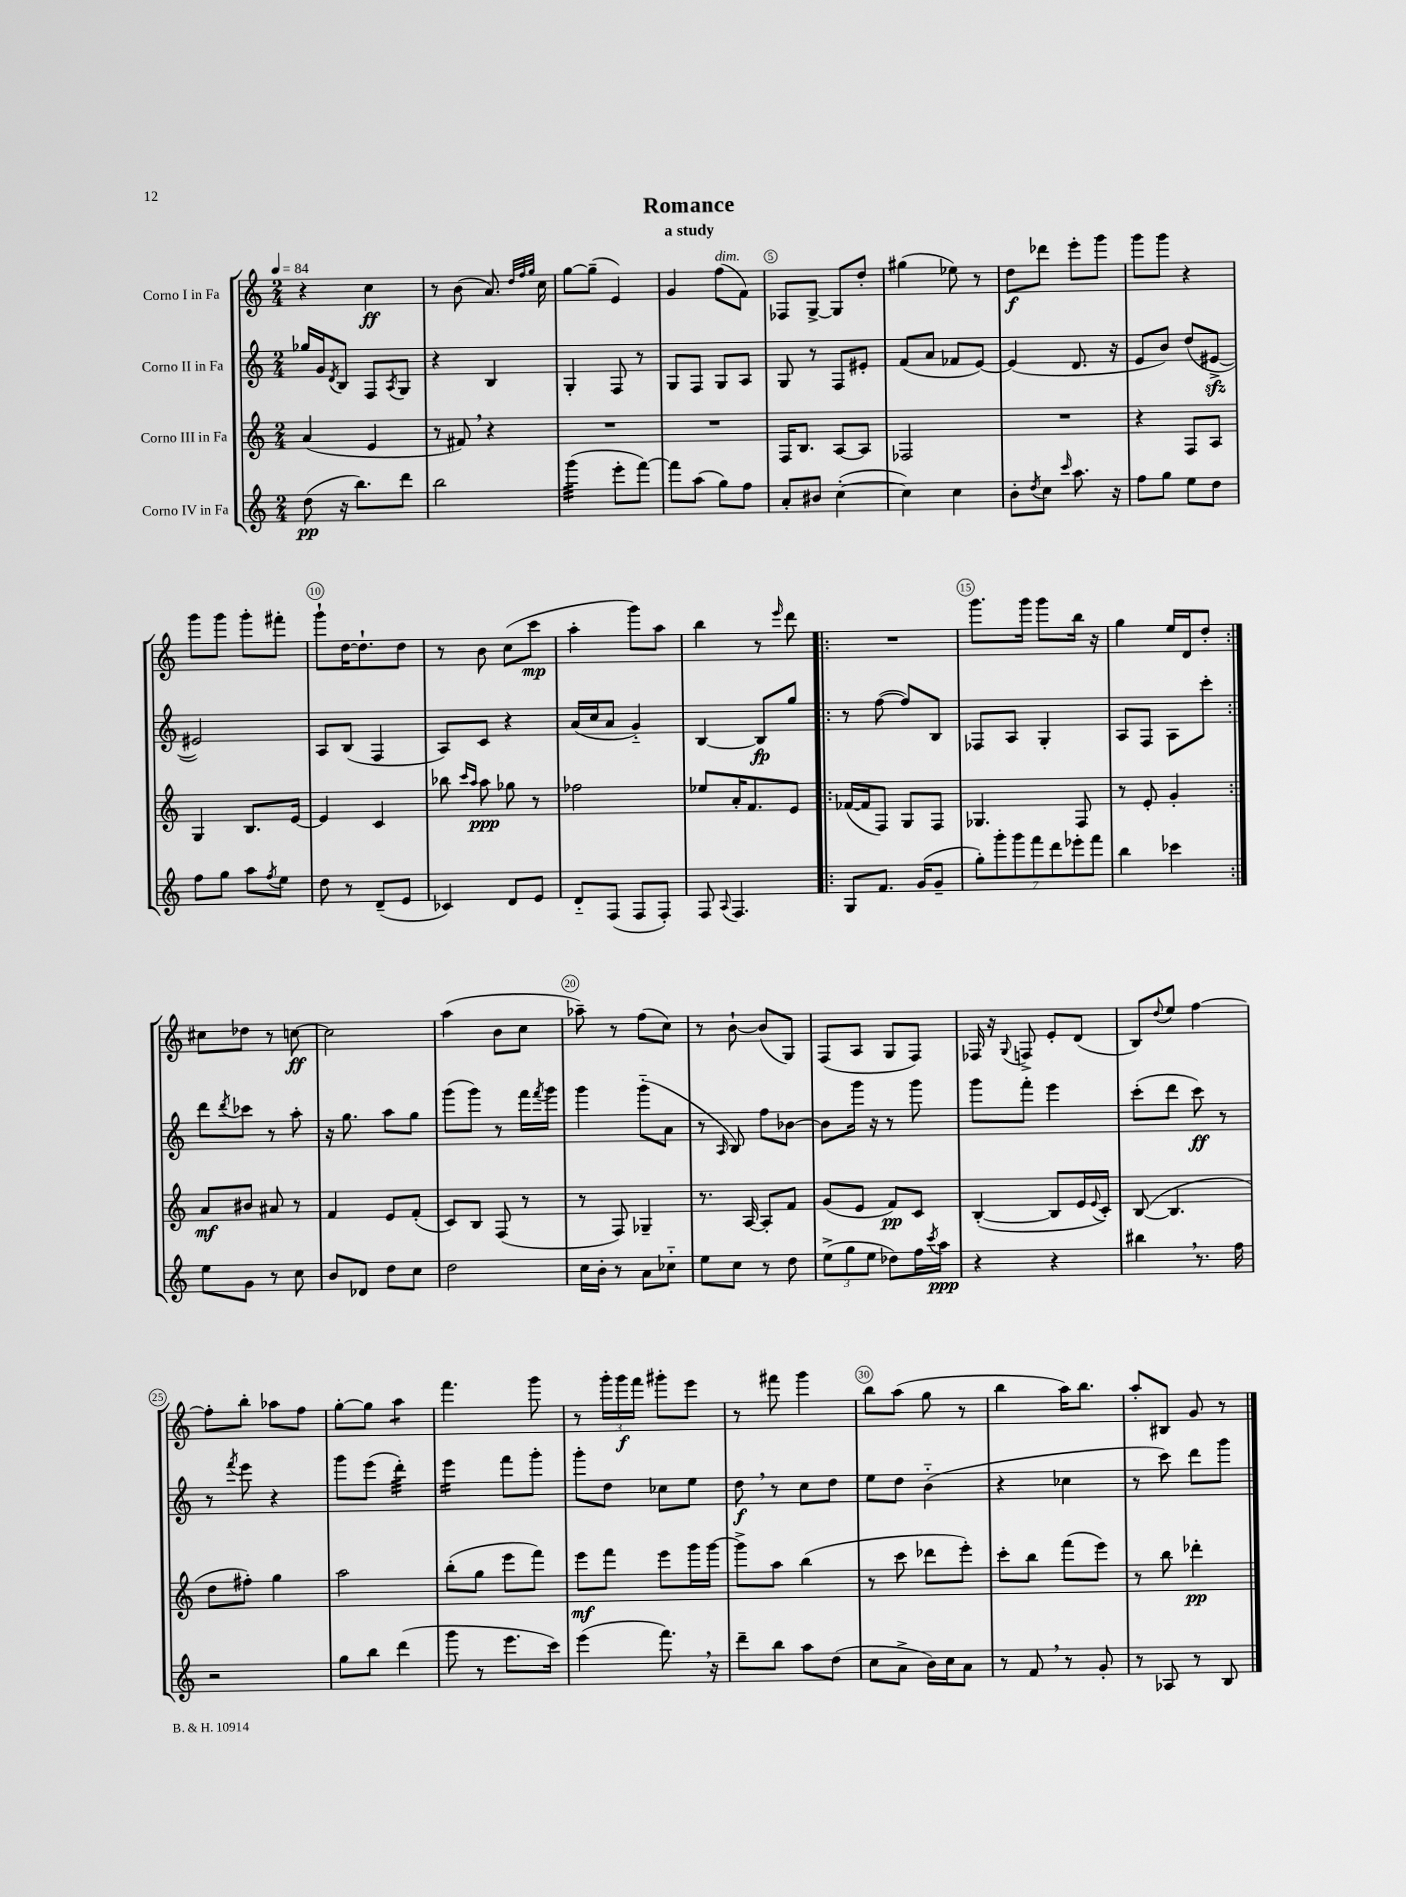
\header { title = "Romance" subtitle = "a study" }
<<
\new StaffGroup <<
\new Staff = "s0" \with { instrumentName = "Corno I in Fa" } {
    \clef treble \key c \major \numericTimeSignature \time 2/4 \tempo 4 = 84
    r4 c''4\ff |
    r8 b'8( a'8.) \grace { d''32 f''32 g''32 } c''16 |
    g''8~ g''8--( e'4) |
    g'4 f''8^\markup { \italic "dim." }( f'8) |
    fes8 g8~-> g8 d''8-. |
    gis''4( ees''8) r8 |
    d''8\f des'''8 e'''8-. g'''8 |
    g'''8 g'''8 r4 |
    g'''8 g'''8 g'''8-. fis'''8-. |
    g'''8-! d''16~ d''8.-! d''8 |
    r8 b'8 c''8( c'''8\mp |
    a''4-. g'''8) a''8 |
    b''4 r8 \grace { e'''16 } d'''8 |
    \repeat volta 2 { R2 |
    g'''8. g'''16 g'''8 b''16 r16 |
    g''4 e''16 d'16 d''8-. | }
    cis''8 des''8 r8 c''8~\ff |
    c''2 |
    a''4( b'8 c''8 |
    aes''8--) r8 f''8( c''8) |
    r8 b'8~-! b'8( g8) |
    f8( a8 g8 f8) |
    fes16 r16 \appoggiatura { g8 } f8-> e'8-. d'8( |
    b8) \appoggiatura { d''8 } e''8 f''4~ |
    f''8-. b''8-. aes''8 f''8 |
    g''8~-. g''8 a''4:8 |
    f'''4. g'''8 |
    r8 \tuplet 3/2 { g'''16-. g'''16\f f'''16 } gis'''8-. e'''8 |
    r8 fis'''8 g'''4 |
    b''8 a''8( g''8 r8 |
    b''4 a''16) b''8. |
    a''8-. bis8 g'8 r8 \bar "|." |
}
\new Staff = "s1" \with { instrumentName = "Corno II in Fa" } {
    \clef treble \key c \major \numericTimeSignature \time 2/4
    ges''16 g'16 \acciaccatura { d'8 } b8 f8 \acciaccatura { a8 } g8 |
    r4 b4 |
    g4-. f8 r8 |
    g8 f8 g8 a8 |
    g8 r8 f8 eis'8-. |
    f'8( a'8 fes'8 e'8~) |
    e'4( d'8. r16 |
    e'8 b'8) d''8( eis'8~->\sfz |
    eis'2) |
    a8 b8( f4 |
    a8) c'8 r4 |
    a'16( c''16 a'8 g'4-_) |
    b4~ b8\fp g''8 |
    \repeat volta 2 { r8 f''8~( f''8) b8 |
    fes8 a8 g4-. |
    a8 f8 a8 c'''8-. | }
    d'''8 \acciaccatura { d'''8 } ces'''8 r8 a''8-. |
    r16 g''8. a''8 g''8 |
    g'''8( g'''8) r8 f'''16 \acciaccatura { f'''8 } g'''16 |
    g'''4 g'''8-_( a'8 |
    r8 \grace { a16 } b8) f''8 bes'8~ |
    bes'8 g'''16 r16 r8 g'''8 |
    g'''8 f'''8-. e'''4 |
    c'''8-.( d'''8 c'''8\ff) r8 |
    r8 \acciaccatura { f'''8 } e'''8 r4 |
    g'''8 e'''8( d'''4:32-.) |
    e'''4:16 f'''8 g'''8-. |
    g'''8-. d''8 ces''8 e''8 |
    d''8\f \breathe r8 c''8 d''8 |
    e''8 d''8 b'4-_( |
    r4 ces''4 |
    r8 c'''8) d'''8 g'''8 \bar "|." |
}
\new Staff = "s2" \with { instrumentName = "Corno III in Fa" } {
    \clef treble \key c \major \numericTimeSignature \time 2/4
    a'4( e'4 |
    r8 fis'8) \breathe r4 |
    R2 |
    R2 |
    f16 b8. a8~ a8 |
    fes2 |
    R2 |
    r4 f8 a8 |
    g4 b8. e'16~ |
    e'4 c'4 |
    bes''8 \grace { c'''16 a''16 } a''8\ppp ges''8 r8 |
    fes''2 |
    ees''8 a'16-. f'8. e'8 |
    \repeat volta 2 { fes'16~( fes'16 f8) g8 f8 |
    ges4. f8 |
    r8 e'8-. g'4-. | }
    a'8\mf bis'8 ais'8 r8 |
    f'4 e'8 f'8-.( |
    c'8) b8 f8( r8 |
    r8 f8) ges4-- |
    r8. a16~ a8-. f'8 |
    g'8( e'8 f'8\pp) c'8 |
    b4~-.( b8 e'16 \appoggiatura { e'8 } c'16-.) |
    b8~( b4. |
    d''8 fis''8-.) g''4 |
    a''2 |
    b''8-.( g''8 e'''8 f'''8) |
    e'''8\mf f'''8 e'''8 g'''16 g'''16~ |
    g'''8-> a''8 b''4( |
    r8 c'''8 des'''8 e'''8-.) |
    c'''8-. b''8 f'''8( e'''8) |
    r8 b''8 des'''4-.\pp \bar "|." |
}
\new Staff = "s3" \with { instrumentName = "Corno IV in Fa" } {
    \clef treble \key c \major \numericTimeSignature \time 2/4
    d''8\pp( r16 b''8.) d'''8 |
    b''2 |
    g'''4:32( e'''8-. f'''8~) |
    f'''8 a''8( g''8) f''8 |
    a'8-. bis'8 c''4~-.( |
    c''4) c''4 |
    b'8-. \acciaccatura { d''8 } c''8 \grace { c'''16 } a''8. r16 |
    f''8 g''8 e''8 d''8 |
    f''8 g''8 a''8 \acciaccatura { f''8 } e''8 |
    d''8 r8 d'8--( e'8 |
    ces'4) d'8 e'8 |
    d'8-_ f8( f8 f8-.) |
    f8 \appoggiatura { a8 } f4. |
    \repeat volta 2 { g8 f'8. g'16( g'8-- |
    \tuplet 7/4 { g''8-.) g'''8-. g'''8 f'''8 d'''8 ees'''8-. f'''8 } |
    b''4 ces'''4 | }
    e''8 g'8 r8 c''8 |
    b'8 des'8 d''8 c''8 |
    d''2 |
    c''16 b'16-. r8 a'8 ces''8-_ |
    e''8 c''8 r8 d''8 |
    \tuplet 3/2 { e''8->( g''8 e''8 } des''8) f''16 \acciaccatura { c'''8 } a''16\ppp |
    r4 r4 |
    bis''4 \breathe r8. f''16 |
    r2 |
    g''8 b''8 d'''4( |
    g'''8 r8 e'''8. c'''16) |
    e'''4( f'''8.) \breathe r16 |
    d'''8-- b''8 a''8 d''8( |
    c''8 a'8-> b'16) c''16 a'8 |
    r8 f'8 \breathe r8 g'8-. |
    r8 aes8 r8 b8 \bar "|." |
}
>>
>>
\layout { \context { \Score \override BarNumber.break-visibility = ##(#f #t #t) barNumberVisibility = #(every-nth-bar-number-visible 5) \override BarNumber.stencil = #(make-stencil-circler 0.1 0.3 ly:text-interface::print) } }
